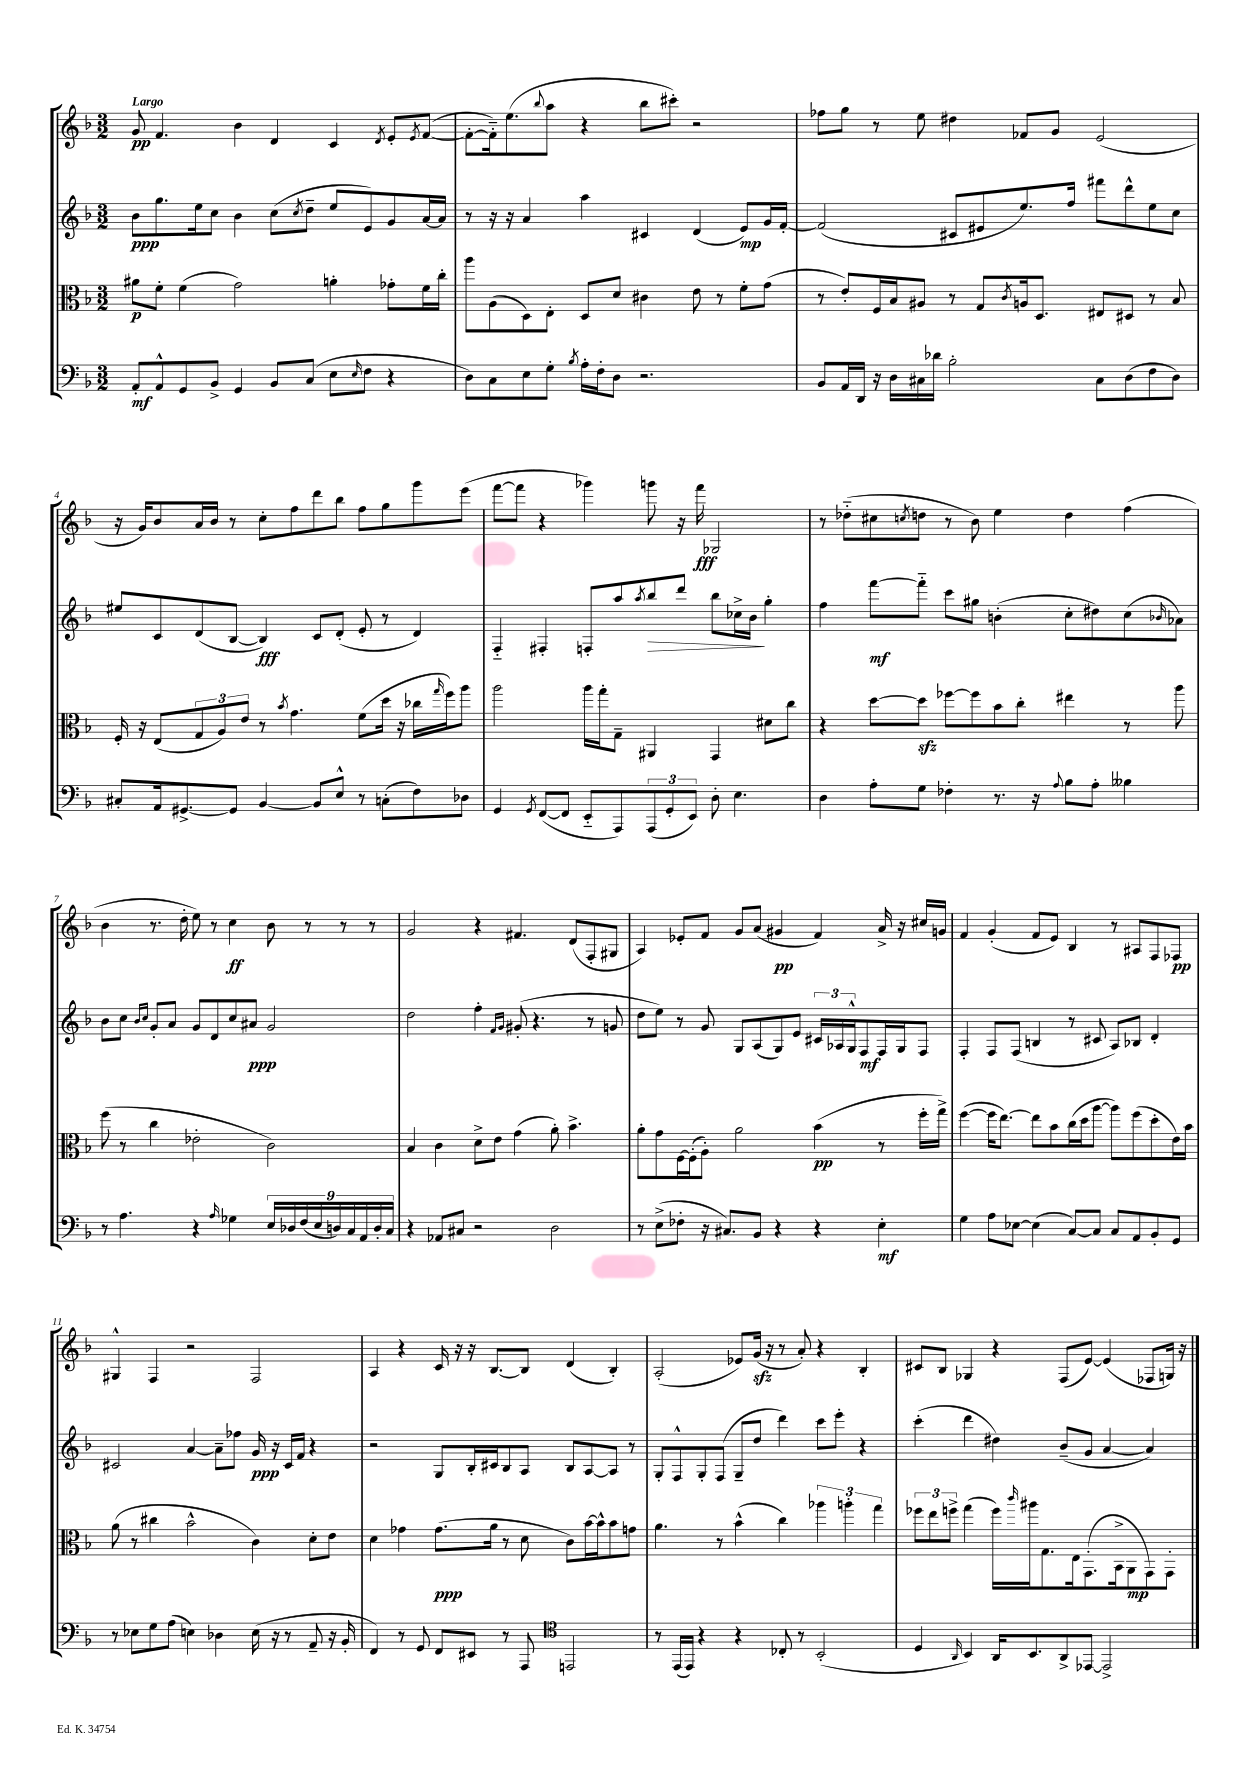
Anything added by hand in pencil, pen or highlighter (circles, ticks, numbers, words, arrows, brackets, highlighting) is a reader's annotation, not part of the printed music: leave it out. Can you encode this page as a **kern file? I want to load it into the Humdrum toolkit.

**kern	**dynam	**kern	**dynam	**kern	**dynam	**kern	**dynam
*part4	*part4	*part3	*part3	*part2	*part2	*part1	*part1
*staff4	*staff4	*staff3	*staff3	*staff2	*staff2	*staff1	*staff1
*clefF4	*	*clefC3	*	*clefG2	*	*clefG2	*
*k[b-]	*	*k[b-]	*	*k[b-]	*	*k[b-]	*
*M3/2	*	*M3/2	*	*M3/2	*	*M3/2	*
=1	=1	=1	=1	=1	=1	=1	=1
!	!	!	!	!	!	!LO:TX:a:B:t=Largo	!
8AA'/L	mf	8a#X\L	p	8b-\L	ppp	8g/	pp
8AA^^/	.	8f'\J	.	8.gg\	.	4.f/	.
8GG/	.	(4f\	.	.	.	.	.
.	.	.	.	16ee\k	.	.	.
8BB-^/J	.	.	.	8cc\J	.	.	.
4GG/	.	2g\)	.	4b-\	.	4b-\	.
8BB-/L	.	.	.	(8cc\L	.	4d/	.
.	.	.	.	8qcc/	.	.	.
(8C/J	.	.	.	8dd~\J	.	.	.
8E\L	.	4an'\	.	8ee/L	.	4c/	.
16qqE/	.	.	.	.	.	.	.
8F\J	.	.	.	8e/)	.	.	.
.	.	.	.	.	.	8qd/	.
4r	.	8g-X'\L	.	8g/	.	8e'/L	.
.	.	.	.	.	.	8qe/	.
.	.	16f\L	.	[16a/L	.	([8f/J	.
.	.	16cc'\JJ	.	16a/JJ]	.	.	.
=2	=2	=2	=2	=2	=2	=2	=2
8D\L)	.	8aa\L	.	8r	.	8f'\L_	.
8C\	.	(8A\	.	16r	.	16f\k])	.
.	.	.	.	16r	.	(8.ee\	.
8E\	.	8D\)	.	4a/	.	.	.
.	.	.	.	.	.	8qqbb-/	.
8G'\J	.	8E'\J	.	.	.	8aa\J	.
8qB-/	.	.	.	.	.	.	.
16A'\LL	.	8D/L	.	4aa\	.	4r	.
16F'\J	.	.	.	.	.	.	.
8D\J	.	8d/J	.	.	.	.	.
2.r	.	4c#X\	.	4c#X/	.	8bb-\L	.
.	.	.	.	.	.	8ccc#X'\J)	.
.	.	8e\	.	(4d/	.	2r	.
.	.	8r	.	.	.	.	.
.	.	8f'\L	.	8e/L)	mp	.	.
.	.	(8g\J	.	16g/L	.	.	.
.	.	.	.	[16f'/JJ	.	.	.
=3	=3	=3	=3	=3	=3	=3	=3
8BB-/L	.	8r	.	(2f/]	.	8ff-X\L	.
16AA/L	.	8e'/L)	.	.	.	8gg\J	.
16DD/JJ	.	.	.	.	.	.	.
16r	.	16F/L	.	.	.	8r	.
16D\LL	.	16B-/J	.	.	.	.	.
16C#X\	.	8A#X/J	.	.	.	8ee\	.
16d-X\JJ	.	.	.	.	.	.	.
2B-'\	.	8r	.	8c#X/L	.	4dd#X\	.
.	.	8G/L	.	8e#X/	.	.	.
.	.	8qc/	.	.	.	.	.
.	.	16An/k	.	8.ee/)	.	8f-X/L	.
.	.	8.D/J	.	.	.	.	.
.	.	.	.	.	.	8g/J	.
.	.	.	.	16ff/Jk	.	.	.
8C#\L	.	8E#X/L	.	8fff#X\L	.	(2e/	.
(8D\	.	8D#X/J	.	8ddd^^\	.	.	.
8F\	.	8r	.	8ee\	.	.	.
8D\J)	.	8B-/	.	8cc\J	.	.	.
!!LO:LB:g=z
=4	=4	=4	=4	=4	=4	=4	=4
8C#X'/L	.	16F'/	.	8ee#X/L	.	16r	.
.	.	16r	.	.	.	16g/KL)	.
16AA/k	.	(8E/L	.	8c/	.	8b-/	.
[8.GG#X^/	.	.	.	.	.	.	.
.	.	12G/	.	(8d/	.	16a/L	.
.	.	.	.	.	.	16b-/JJ	.
.	.	12A/)	.	.	.	.	.
8GG#/J]	.	.	.	[8B-/J	.	8r	.
.	.	12e/J	.	.	.	.	.
[4BB-/	.	8r	.	4B-/])	fff	8cc'\L	.
.	.	8qb-/	.	.	.	.	.
.	.	4.g\	.	.	.	8ff\	.
8BB-/L]	.	.	.	8c/L	.	8ddd\	.
8E^^/J	.	.	.	(8d'/J	.	8bb-\J	.
8r	.	(8f\L	.	8e'/	.	8ff\L	.
(8Cn'\L	.	16dd\Jk	.	8r	.	8gg\	.
.	.	16r	.	.	.	.	.
8F\)	.	16cc-X\LL	.	4d/)	.	8ggg\	.
.	.	16qqgg/	.	.	.	.	.
.	.	16ff\J)	.	.	.	.	.
8D-X\J	.	8aa\J	.	.	.	(8eee\J	.
=5	=5	=5	=5	=5	=5	=5	=5
4GG/	.	2aa\	.	4F/	.	[8fff\L	.
.	.	.	.	.	.	8fff\J]	.
8qGG/	.	.	.	.	.	.	.
([8FF/L	.	.	.	4F#X'/	.	4r	.
8FF/J]	.	.	.	.	.	.	.
8EE/L	.	16aa\LL	.	8Fn'/L	.	4ggg-X\)	.
.	.	16gg'\J	.	.	.	.	.
8AAA/)	.	8G~\J	.	8aa/	.	.	.
.	.	.	.	8qaa/	.	.	.
!	!	!	!	!	!LO:HP:b	!	!
(12AAA/	.	4AA#X/	.	8bb-/	>	8gggn\	.
12GG'/	.	.	.	.	.	.	.
.	.	.	.	8ddd/J	.	16r	.
12EE/J)	.	.	.	.	.	.	.
.	.	.	.	.	.	16fff\	fff
8D'\	.	4GG/	.	8bb-\L	.	2G-X/	.
4.E\	.	.	.	16cc-X^\L	.	.	.
.	.	.	.	16b-\JJ	.	.	.
.	.	8d#X\L	.	4gg'\	]	.	.
.	.	8cc\J	.	.	.	.	.
=6	=6	=6	=6	=6	=6	=6	=6
4D\	.	4r	.	4ff\	.	8r	.
.	.	.	.	.	.	(8dd-X\L	.
8A'\L	.	[8dd\L	.	[8fff\L	mf	8cc#X\	.
.	.	.	.	.	.	8qccn/	.
8G\J	.	8ddzz\J]	.	8fff\J]	.	8ddn\J	.
4F-X'\	.	[8ff-X\L	.	8ccc\L	.	8r	.
.	.	8ff-\]	.	8gg#X\J	.	8b-\)	.
8.r	.	8b-\	.	(4bn'\	.	4ee\	.
.	.	8cc'\J	.	.	.	.	.
16r	.	.	.	.	.	.	.
8qqA/	.	.	.	.	.	.	.
8B-\L	.	4ee#X\	.	8cc'\L	.	4dd\	.
8A'\J	.	.	.	8dd#X\)	.	.	.
4B--X\	.	8r	.	(8cc\	.	(4ff\	.
.	.	.	.	16qqb-X/	.	.	.
.	.	8aa\	.	8a-X\J)	.	.	.
!!LO:LB:g=z
=7	=7	=7	=7	=7	=7	=7	=7
8r	.	(8ff\	.	8b-\L	.	4b-\	.
4.A\	.	8r	.	8cc\J	.	.	.
.	.	.	.	16qqb-/LL	.	.	.
.	.	.	.	16qqcc/JJ	.	.	.
.	.	4cc\	.	8g'/L	.	8.r	.
.	.	.	.	8a/J	.	.	.
.	.	.	.	.	.	16dd'\	.
4r	.	2e-X'\	.	8g/L	.	8ee\)	.
.	.	.	.	8d/	.	8r	.
16qqA/	.	.	.	.	.	.	.
4G-X\	.	.	.	8cc/	.	4cc\	ff
.	.	.	.	8a#X/J	ppp	.	.
18E/LL	.	2c\)	.	2g/	.	8b-\	.
18D-X/	.	.	.	.	.	.	.
(18F/	.	.	.	.	.	.	.
.	.	.	.	.	.	8r	.
18E/	.	.	.	.	.	.	.
18Dn/)	.	.	.	.	.	.	.
.	.	.	.	.	.	8r	.
18C/	.	.	.	.	.	.	.
18AA/	.	.	.	.	.	.	.
.	.	.	.	.	.	8r	.
18D'/	.	.	.	.	.	.	.
18C/JJ	.	.	.	.	.	.	.
=8	=8	=8	=8	=8	=8	=8	=8
4r	.	4B-/	.	2dd\	.	2g/	.
8AA-X/L	.	4c\	.	.	.	.	.
8C#X/J	.	.	.	.	.	.	.
2r	.	8d^\L	.	4ff'\	.	4r	.
.	.	8e\J	.	.	.	.	.
.	.	.	.	16qqf/LL	.	.	.
.	.	.	.	16qqg/JJ	.	.	.
.	.	(4g\	.	(8g#X'/	.	4.f#X/	.
.	.	.	.	4.r	.	.	.
2D\	.	8a'\)	.	.	.	.	.
.	.	4.b-^\	.	.	.	(8d/L	.
.	.	.	.	8r	.	8F'/	.
.	.	.	.	8gn/	.	8G#X/J	.
=9	=9	=9	=9	=9	=9	=9	=9
8r	.	8a'\L	.	8dd\L	.	4A/)	.
(8E^\L	.	8g\	.	8ee\J)	.	.	.
8F-X'\J	.	[16F\L	.	8r	.	8e-X'/L	.
.	.	(16F'\J]	.	.	.	.	.
16r	.	8A'\J)	.	8g/	.	8f/J	.
8.C#X/L)	.	.	.	.	.	.	.
.	.	2a\	.	8G/L	.	8g/L	.
8BB-/J	.	.	.	(8A/	.	(8a/J	.
4r	.	.	.	8G/)	.	4g#X/	pp
.	.	.	.	8e/J	.	.	.
4r	.	(4b-\	pp	24c#X/LL	.	4f/)	.
.	.	.	.	24A-X/	.	.	.
.	.	.	.	24G^^/J	.	.	.
.	.	.	.	8F/	mf	.	.
4E'\	mf	8r	.	16F/L	.	16a^/	.
.	.	.	.	16G/J	.	16r	.
.	.	16ff'\LL	.	8F/J	.	16cc#X/LL	.
.	.	16gg^\JJ)	.	.	.	16gn/JJ	.
=10	=10	=10	=10	=10	=10	=10	=10
4G\	.	([4ff\	.	4F'/	.	4f/	.
8A\L	.	16ff\KL]	.	8F/L	.	(4g'/	.
.	.	[8.ee\J)	.	.	.	.	.
[8E-X\J	.	.	.	(8F/J	.	.	.
(4E-\]	.	8ee\L]	.	4Bn/	.	8f/L	.
.	.	8b-\	.	.	.	8e/J)	.
[8C/L)	.	(16cc\L	.	8r	.	4B-/	.
.	.	16dd\J	.	.	.	.	.
8C/J]	.	[8aa\J	.	8c#X/	.	.	.
8C/L	.	8aa\L])	.	8A/L)	.	8r	.
8AA/	.	(8ff\	.	8B-X/J	.	8A#X/L	.
8BB-'/	.	8dd'\	.	4d'/	.	8F/	.
8GG/J	.	16e\L)	.	.	.	8F-X/J	pp
.	.	16b-\JJ	.	.	.	.	.
!!LO:LB:g=z
=11	=11	=11	=11	=11	=11	=11	=11
8r	.	(8a\	.	2c#X/	.	4G#X^^/	.
8E-X\L	.	8r	.	.	.	.	.
8G\	.	4cc#X\	.	.	.	4F/	.
(8A\J	.	.	.	.	.	.	.
4En\)	.	2b-^^\	.	[4a/	.	2r	.
4D-X\	.	.	.	8a~\L]	.	.	.
.	.	.	.	8ff-X\J	.	.	.
(16E\	.	4c\)	.	16g/	ppp	2F/	.
16r	.	.	.	16r	.	.	.
8r	.	.	.	16c#/LL	.	.	.
.	.	.	.	16f/JJ	.	.	.
8AA~/	.	8d'\L	.	4r	.	.	.
16r	.	8e\J	.	.	.	.	.
16BB-'/	.	.	.	.	.	.	.
=12	=12	=12	=12	=12	=12	=12	=12
4FF/)	.	4d\	.	2r	.	4A/	.
8r	.	4g-X\	.	.	.	4r	.
8GG/	.	.	.	.	.	.	.
8FF/L	.	(8.g-\L	ppp	8G/L	.	16c/	.
.	.	.	.	.	.	16r	.
8EE#X/J	.	.	.	16B-'/L	.	16r	.
.	.	16a\Jk	.	16c#X/J	.	[8.B-/L	.
8r	.	8r	.	8B-/	.	.	.
8AAA/	.	8d\	.	8A/J	.	8B-/J]	.
*clefC4	*	*	*	*	*	*	*
2EEn/	.	8c\L)	.	8B-/L	.	(4d/	.
.	.	[16b-\L	.	[8A/	.	.	.
.	.	16b-^^\J]	.	.	.	.	.
.	.	8b-\	.	8A/J]	.	4B-'/)	.
.	.	8gn\J	.	8r	.	.	.
=13	=13	=13	=13	=13	=13	=13	=13
8r	.	4.a\	.	8G'/L	.	(2A'/	.
(16EE/LL	.	.	.	8F^^/	.	.	.
16EE/JJ)	.	.	.	.	.	.	.
4r	.	.	.	8G'/	.	.	.
.	.	8r	.	(8F/J	.	.	.
4r	.	(4b-^^\	.	8G~/L	.	8e-X/L)	.
.	.	.	.	8dd/J	.	(16gzz/Jk	.
.	.	.	.	.	.	16r	.
8C-X'/	.	4cc\)	.	4ddd\)	.	8r	.
8r	.	.	.	.	.	8a'/)	.
(2BB-'/	.	6aa-X\	.	8ccc\L	.	4r	.
.	.	.	.	8eee'\J	.	.	.
.	.	6aan'\	.	.	.	.	.
.	.	.	.	4r	.	4B-'/	.
.	.	6gg\	.	.	.	.	.
=14	=14	=14	=14	=14	=14	=14	=14
4D/	.	12ff-X\L	.	(4ccc'\	.	8c#X/L	.
.	.	12ee\	.	.	.	.	.
.	.	.	.	.	.	8B-/J	.
.	.	12ffn^\J	.	.	.	.	.
16qqAA/	.	.	.	.	.	.	.
4BB-/)	.	(4gg\	.	4ddd\	.	4G-X/	.
16AA/KL	.	16ff\LL)	.	4dd#X\)	.	4r	.
.	.	16qqccc/	.	.	.	.	.
8.BB-/	.	16aa#X\J	.	.	.	.	.
.	.	8.G\	.	.	.	.	.
8AA^/	.	.	.	(8b-~/L	.	(8F/L	.
.	.	16E\k	.	.	.	.	.
[8EE-X/J	.	(8.GG'\	.	8g/J	.	[8e/J)	.
2EE-^/]	.	.	.	[4a/	.	(4e/]	.
.	.	16BB-^\k	.	.	.	.	.
.	.	8AA\	mp	.	.	.	.
.	.	8GG\)	.	4a/])	.	8F-X/L	.
.	.	8GG'\J	.	.	.	16Gn/Jk)	.
.	.	.	.	.	.	16r	.
==	==	==	==	==	==	==	==
*-	*-	*-	*-	*-	*-	*-	*-
